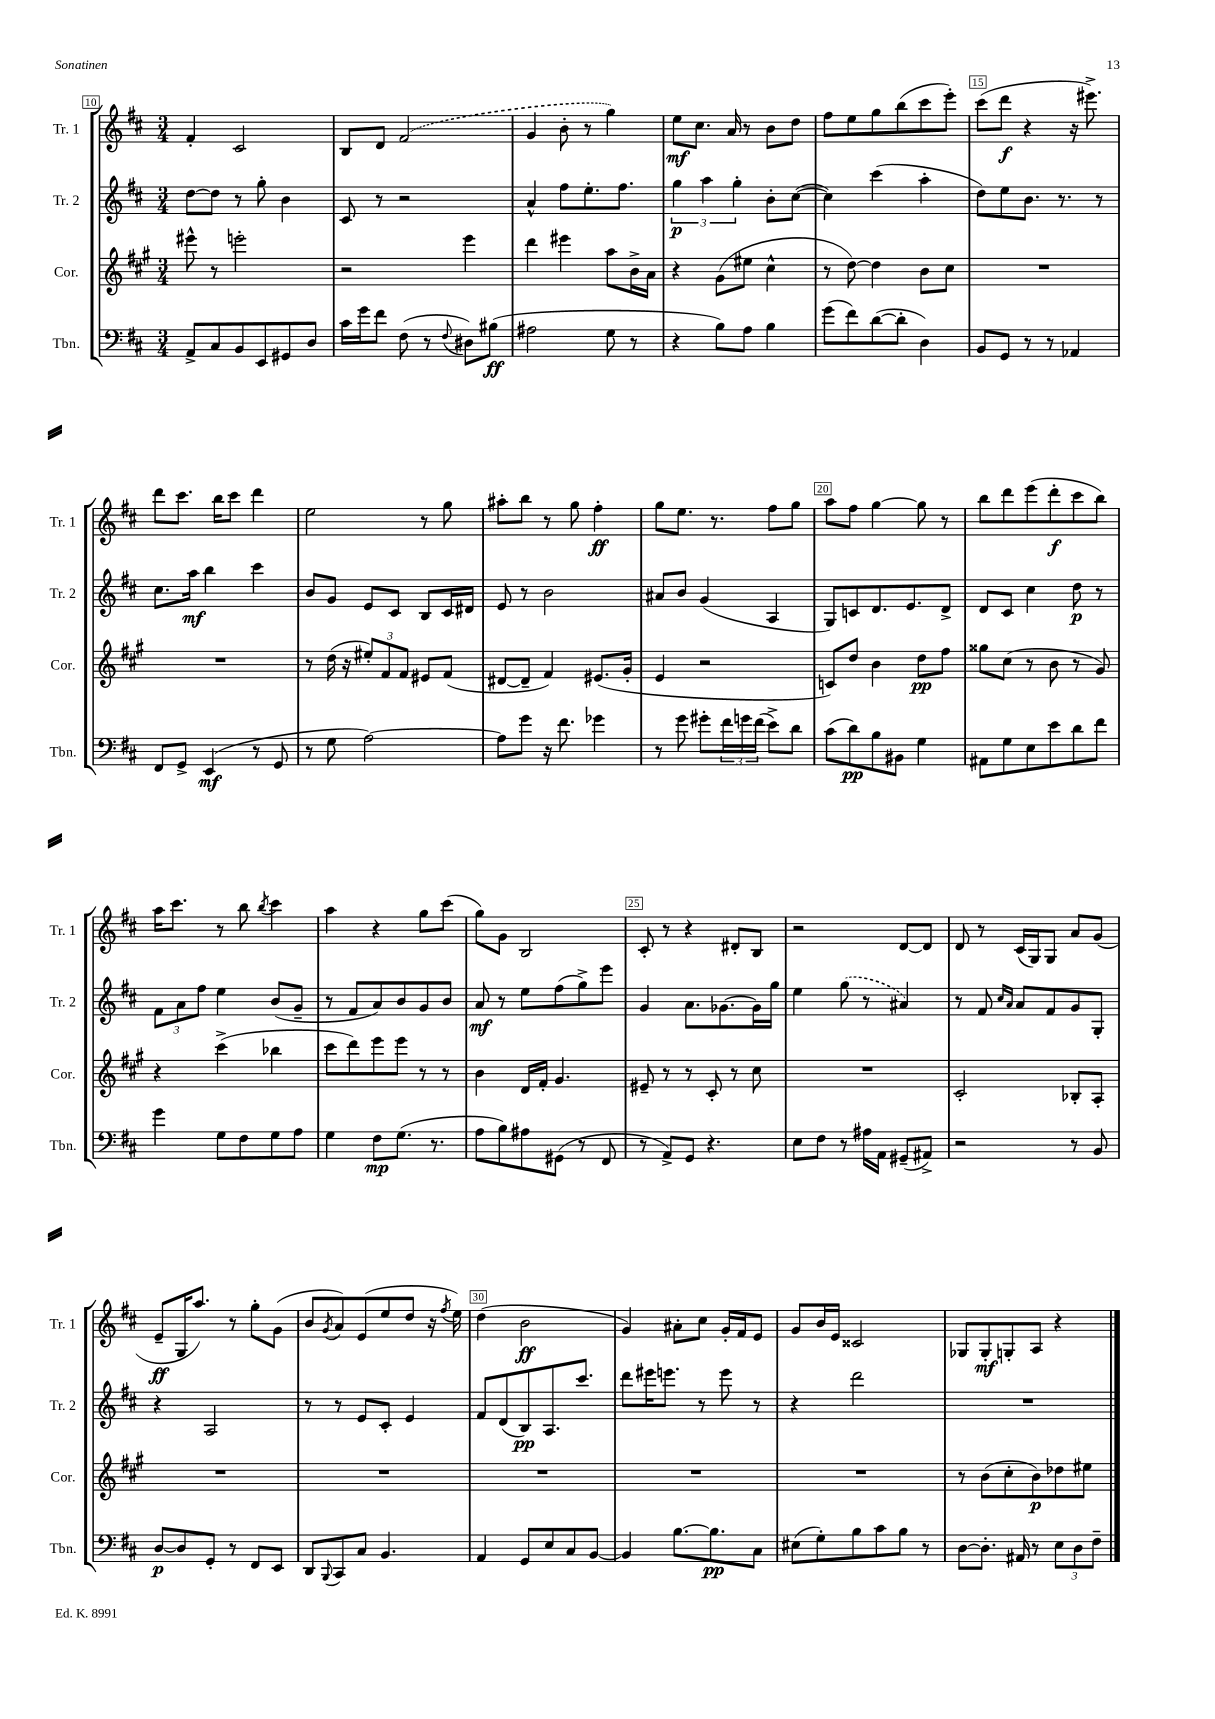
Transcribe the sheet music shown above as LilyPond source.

<<
\new StaffGroup <<
\new Staff = "s0" \with { instrumentName = "Tr. 1" shortInstrumentName = "Tr. 1" } {
    \clef treble \key d \major \numericTimeSignature \time 3/4
    fis'4-. cis'2 |
    b8 d'8 \once \slurDashed fis'2( |
    g'4 b'8-. r8 g''4) |
    e''8\mf cis''8. a'16 r8 b'8 d''8 |
    fis''8 e''8 g''8 b''8( cis'''8 e'''8-.) |
    cis'''8( d'''8\f r4 r16 eis'''8.->) |
    d'''8 cis'''8. b''16 cis'''8 d'''4 |
    e''2 r8 g''8 |
    ais''8-. b''8 r8 g''8 fis''4-.\ff |
    g''8 e''8. r8. fis''8 g''8 |
    a''8 fis''8 g''4~ g''8 r8 |
    b''8 d'''8 e'''8( d'''8-.\f cis'''8 b''8) |
    a''16 cis'''8. r8 b''8 \acciaccatura { b''8 } cis'''4 |
    a''4 r4 g''8 cis'''8( |
    g''8) g'8 b2 |
    cis'8-. r8 r4 dis'8-. b8 |
    r2 d'8~ d'8 |
    d'8 r8 cis'16( g16) g8 a'8 g'8( |
    e'8--\ff g16 a''8.) r8 g''8-. g'8( |
    b'8 \acciaccatura { g'8 } a'8) e'8( e''8 d''8 r16 \acciaccatura { fis''8 } e''16) |
    d''4( b'2\ff |
    g'4) ais'8-. cis''8 g'16-. fis'16 e'8 |
    g'8 b'16 e'16 cisis'2 |
    ges8 ges8-.\mf g8-. a8 r4 \bar "|." |
}
\new Staff = "s1" \with { instrumentName = "Tr. 2" shortInstrumentName = "Tr. 2" } {
    \clef treble \key d \major \numericTimeSignature \time 3/4
    d''8~ d''8 r8 g''8-. b'4 |
    cis'8 r8 r2 |
    a'4-^ fis''8 e''8.-. fis''8. |
    \tuplet 3/2 { g''4\p a''4 g''4-. } b'8-. cis''8~( |
    cis''4) cis'''4( a''4-. |
    d''8) e''8 b'8. r8. r8 |
    cis''8. a''16\mf b''4 cis'''4 |
    b'8 g'8 e'8 cis'8 b8 cis'16 dis'16 |
    e'8 r8 b'2 |
    ais'8 b'8 g'4( a4 |
    g8) c'8 d'8. e'8. d'8-> |
    d'8 cis'8 cis''4 d''8\p r8 |
    \tuplet 3/2 { fis'8 a'8 fis''8 } e''4 b'8( g'8-- |
    r8 fis'8 a'8) b'8 g'8 b'8 |
    a'8\mf r8 e''8 fis''8( g''8->) e'''8 |
    g'4 a'8. ges'8.~ ges'16 g''16 |
    e''4 \once \slurDashed g''8( r8 ais'4) |
    r8 fis'8 \grace { cis''16 a'16 } a'8 fis'8 g'8 g8-. |
    r4 a2 |
    r8 r8 e'8 cis'8-. e'4 |
    fis'8 d'8( b8\pp) a8. cis'''8. |
    d'''8 eis'''16 e'''8. r8 e'''8 r8 |
    r4 d'''2 |
    R2. \bar "|." |
}
\new Staff = "s2" \with { instrumentName = "Cor." shortInstrumentName = "Cor." } {
    \clef treble \key a \major \numericTimeSignature \time 3/4
    eis'''8-^ r8 e'''2-. |
    r2 e'''4 |
    d'''4 eis'''4 a''8 b'16-> a'16 |
    r4 gis'8( eis''8 cis''4-^ |
    r8 d''8~) d''4 b'8 cis''8 |
    R2. |
    R2. |
    r8 d''16( r16 \tuplet 3/2 { eis''8-.) fis'8 fis'8 } eis'8 fis'8( |
    dis'8~ dis'8-- fis'4) eis'8.( gis'16-. |
    e'4 r2 |
    c'8) d''8 b'4 d''8\pp fis''8 |
    gisis''8 cis''8( r8 b'8 r8 gis'8) |
    r4 cis'''4->( bes''4 |
    cis'''8 d'''8) e'''8 e'''8 r8 r8 |
    b'4 d'16 fis'16-. gis'4. |
    eis'8-- r8 r8 cis'8-. r8 cis''8 |
    R2. |
    cis'2-. bes8-. a8-. |
    R2. |
    R2. |
    R2. |
    R2. |
    R2. |
    r8 b'8( cis''8-. b'8\p) des''8 eis''8 \bar "|." |
}
\new Staff = "s3" \with { instrumentName = "Tbn." shortInstrumentName = "Tbn." } {
    \clef bass \key d \major \numericTimeSignature \time 3/4
    a,8-> cis8 b,8 e,8 gis,8 d8 |
    cis'16 g'16 fis'8 fis8( r8 \appoggiatura { fis8 } dis8) bis8\ff( |
    ais2 g8 r8 |
    r4 b8) a8 b4 |
    g'8( fis'8) d'8~( d'8-. d4) |
    b,8 g,8 r8 r8 aes,4 |
    fis,8 g,8-> e,4\mf( r8 g,8 |
    r8 g8 a2~) |
    a8 g'8 r16 fis'8. ges'4 |
    r8 g'8 gis'8-. \tuplet 3/2 { fis'16 g'16 fis'16( } e'8->) d'8 |
    cis'8( d'8\pp) b8 bis,8 g4 |
    ais,8 g8 e8 e'8 d'8 fis'8 |
    g'4 g8 fis8 g8 a8 |
    g4 fis8\mp g8.( r8. |
    a8 b8) ais8 gis,8( r8 fis,8 |
    r8 a,8->) g,8 r4. |
    e8 fis8 r8 ais16 a,16 gis,8--( ais,8->) |
    r2 r8 b,8 |
    d8~\p d8 g,8-. r8 fis,8 e,8 |
    d,8 \appoggiatura { b,,8 } cis,8 cis8 b,4. |
    a,4 g,8 e8 cis8 b,8~ |
    b,4 b8.~ b8.\pp cis8 |
    eis8( g8-.) b8 cis'8 b8 r8 |
    d8~ d8.-. ais,16 r8 \tuplet 3/2 { e8 d8 fis8-- } \bar "|." |
}
>>
>>
\layout { \context { \Score currentBarNumber = #10 \override BarNumber.break-visibility = ##(#f #t #t) barNumberVisibility = #(every-nth-bar-number-visible 5) \override BarNumber.stencil = #(make-stencil-boxer 0.1 0.3 ly:text-interface::print) } }
